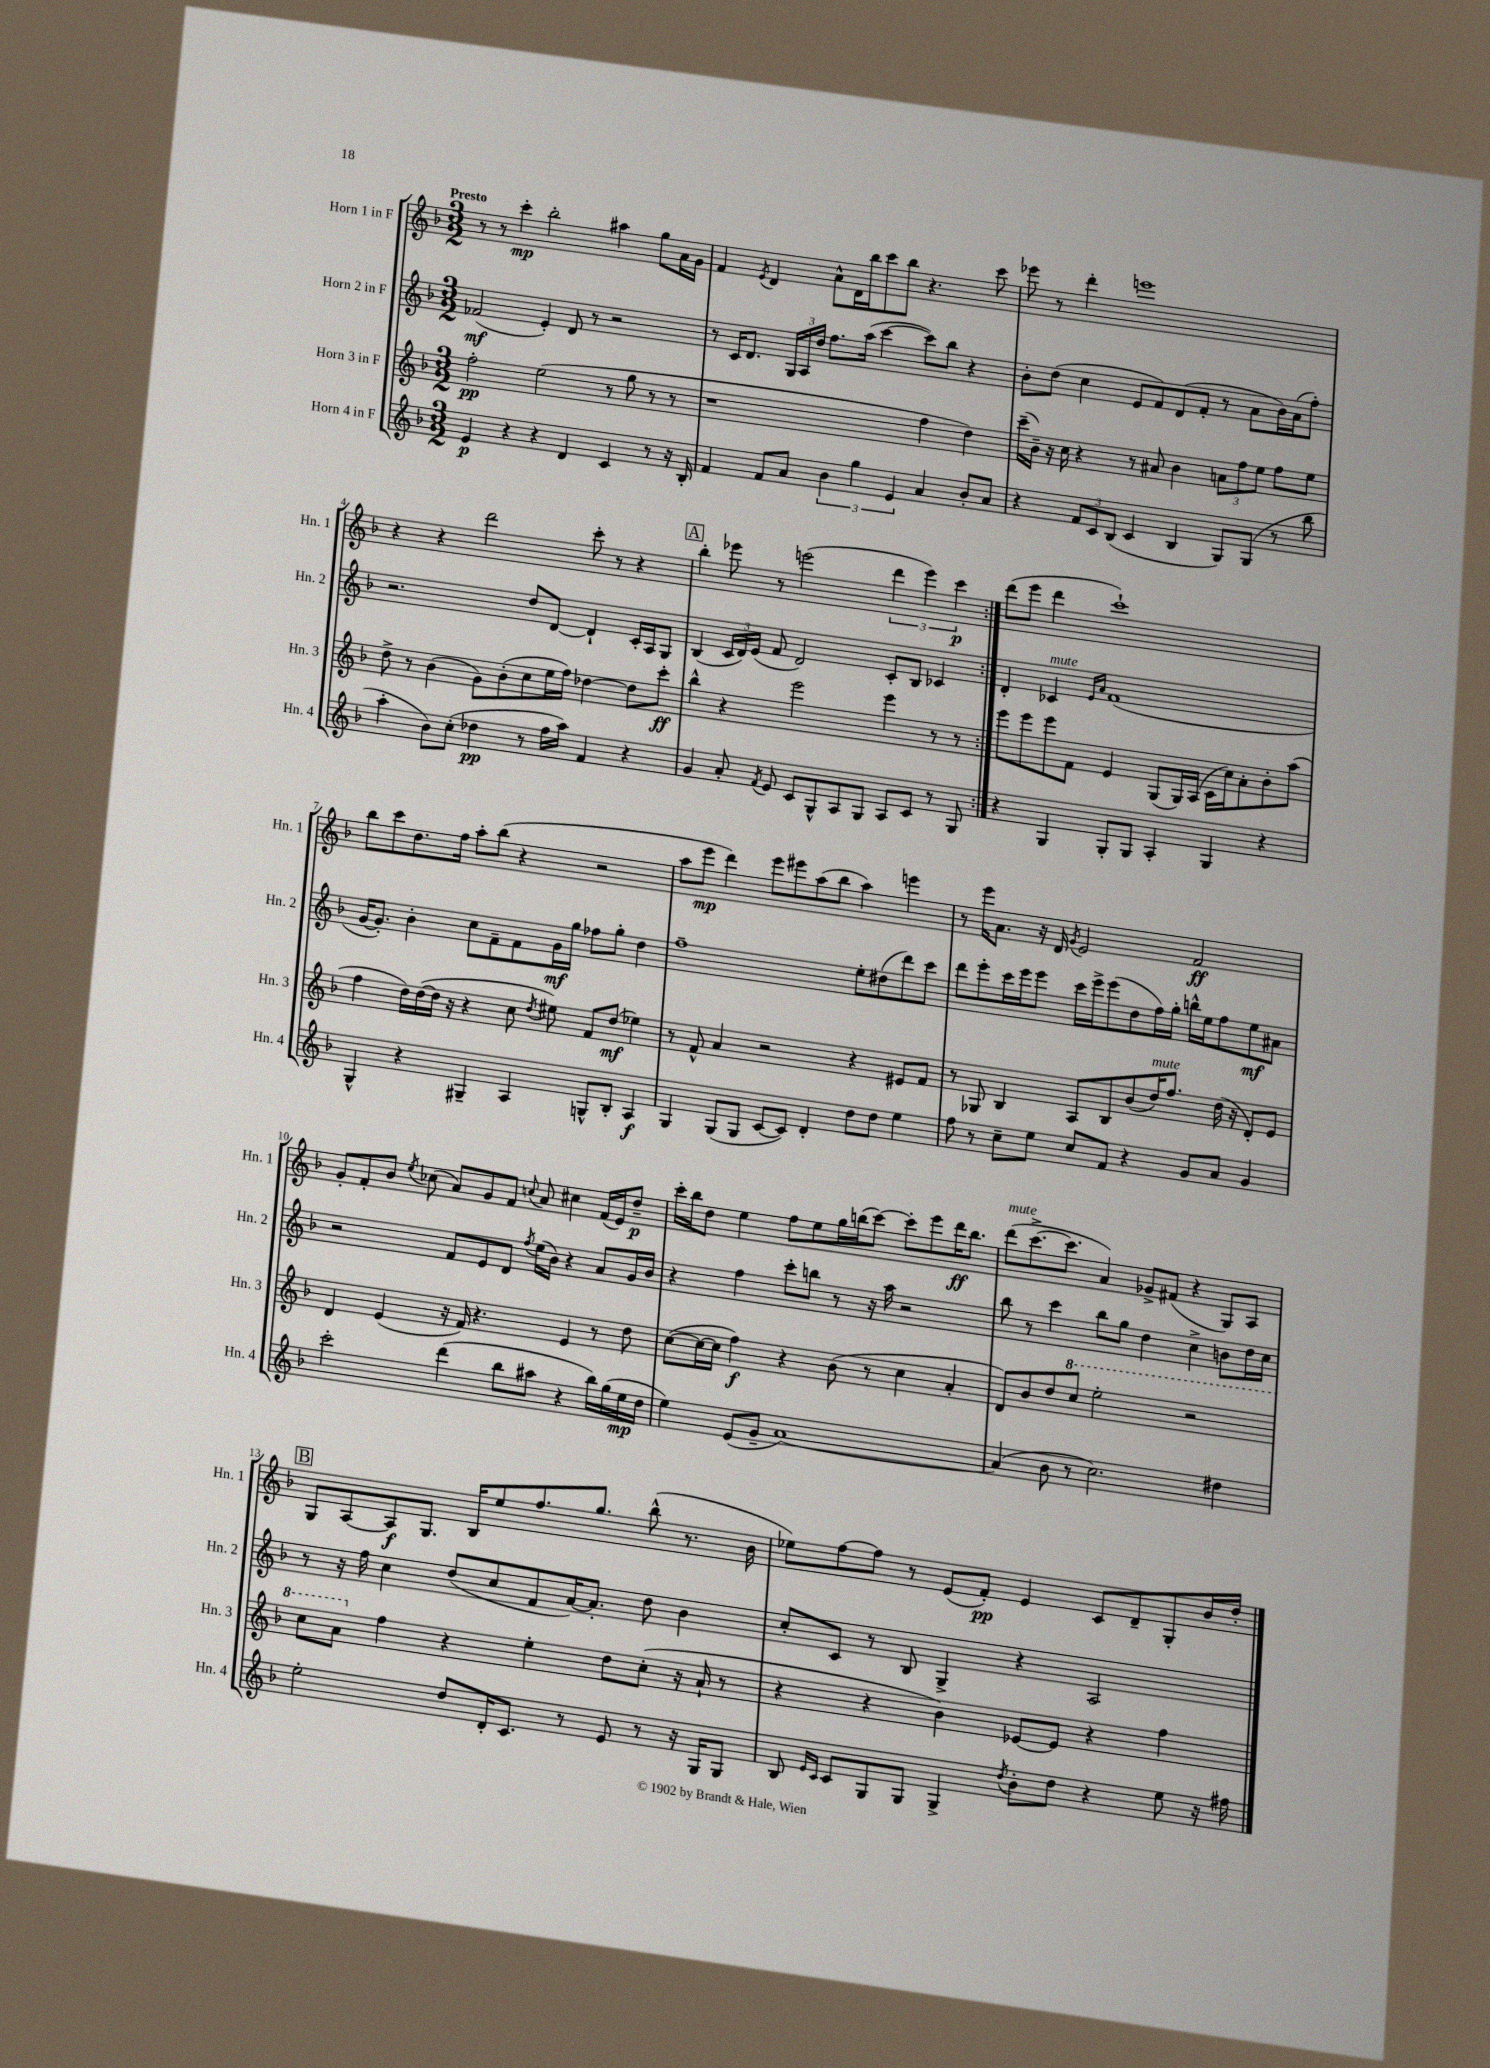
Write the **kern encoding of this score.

**kern	**kern	**kern	**kern
*staff4	*staff3	*staff2	*staff1
*clefG2	*clefG2	*clefG2	*clefG2
*k[b-]	*k[b-]	*k[b-]	*k[b-]
*M3/2	*M3/2	*M3/2	*M3/2
4e	2ff'	(2f-	8r
.	.	.	8r
4r	.	.	4ccc'
4r	(2ee	4e')	2bb-'
4d	.	8d	.
.	.	8r	.
4c	8r	2r	4aa#
.	8gg	.	.
8r	8r	.	8gg
16r	8r	.	16a
16B-'	.	.	16g
=	=	=	=
4f	1r	8r	4f
.	.	16c	.
.	.	8.d	.
.	.	.	8qe
8f	.	.	4d
8a	.	24G	.
.	.	24A	.
.	.	24dd	.
6b-	.	8.ff	8a^^
.	.	.	16d
6gg	.	.	.
.	.	(16aa	16bb-
.	.	[4ccc	8ccc
6e	.	.	.
.	.	.	8bb-
4a	4ff	8ccc])	4.r
.	.	8bb-	.
8b-'	4dd)	4r	.
8a	.	.	8ccc
=	=	=	=
4r	(16ccc~	8b-'	8eee-
.	16b-~)	.	.
.	16r	(8dd	8r
.	16cc	.	.
12f	4r	4cc	4ddd'
12c	.	.	.
(12B-	.	.	.
4c	8r	8e	1eee
.	8a#	8f)	.
4B-	4b-	(8d	.
.	.	8f'	.
8G)	12a	8r	.
.	12ff	.	.
(8G	.	8a	.
.	12ee	.	.
8r	8ff	16b-)	.
.	.	(16a	.
8bb-	8ee	8ff')	.
=	=	=	=
4aa'	8dd^	2.r	4r
.	8r	.	.
8b-)	(4b-	.	4r
(8cc'	.	.	.
4dd-	8g)	.	2ddd
.	(8b-'	.	.
8r	8cc	8dd	.
16ff	16ee	[8d	.
16aa)	16ff)	.	.
4f	[4dd-	4d`]	8ccc'
.	.	.	8r
4r	8dd-]	16c'	4r
.	.	16A	.
.	8ccc'	8G	.
=	=	=	=
4g	4bb-^^	(4B-	4bb-'
8a'	4r	24c	8eee-
.	.	24d)	.
.	.	(24e	.
8qf	.	.	.
8e	.	8f	8r
8c	2eee	2d)	(2eee
8G^^	.	.	.
8A	.	.	.
8G	.	.	.
8A	4eee	8c'	6ddd
8c	.	8B-	.
.	.	.	6eee)
8r	8r	4c-	.
.	.	.	6ccc
8G	8r	.	.
=:|!	=:|!	=:|!	=:|!
4r	8eee	4d'	(8ddd
.	8eee	.	8eee
4G	8eee	4c-	4ddd
.	8f	.	.
.	.	16qqe	.
.	.	16qqa	.
8G'	4e	(1f	1ccc`)
8G	.	.	.
4A'	(8G	.	.
.	16G)	.	.
.	(16A	.	.
4G	16c	.	.
.	16cc)	.	.
.	8a'	.	.
4r	8b-'	.	.
.	(8aa	.	.
=	=	=	=
4G^^	4ff	[16g	8bb-
.	.	8.g'])	.
.	.	.	8ccc
4r	16dd)	4b-'	8.dd
.	([16dd	.	.
.	16dd]	.	.
.	16r	.	16ff
4G#~	4r	8cc	8aa'
.	.	8f~	(8bb-
4A	8cc	8f	4r
.	8qdd	.	.
.	8ee#)	16g	.
.	.	16gg	.
8G^^	8f	8ff-	2r
8B-'	(8dd	8gg'	.
4A	4ee-)	4dd	.
=	=	=	=
4G	8r	1ff~	8aa
.	8f^^	.	8eee
(8G	4a	.	4ddd)
8G	.	.	.
[8c	2r	.	8eee
8c])	.	.	8eee#
4d'	.	.	(8aa
.	.	.	8bb-
8dd	4r	8ee'	4aa)
8dd	.	(8dd#	.
4ee	8e#	8ddd)	4eee
.	8f	8ccc	.
=	=	=	=
8ff	8r	8ddd	8r
8r	8G-	8eee'	16eee
.	.	.	8.a
8cc~	4B-	16ccc	.
.	.	16eee	.
8ee	.	8eee	16r
.	.	.	16d
.	.	.	8qg
8cc	8A	16ccc	2e
.	.	16eee^	.
8f	8B-	(8eee	.
4r	(8b-	8dd	.
.	16dd)	16ff)	.
.	8.ff	16gg'	.
8g	.	16bb^^	2f
.	.	16ee	.
8a	(16dd	8ff	.
.	16r	.	.
4g	8d')	8ee	.
.	8e	8a#	.
=	=	=	=
2ccc'	4d	2r	8g'
.	.	.	8f'
.	(4e	.	8b-
.	.	.	8qee
.	.	.	(8cc-
(4ddd	16r	8f	8a)
.	16f)	.	.
.	4.r	8e	8g
8bb-	.	8d	8f
.	.	8qff	8qqcc
8aa#	.	(16ee	8a
.	.	16b-)	.
4r	4e	4r	4cc#
16bb-)	8r	8a	(16f
(16gg	.	.	16e)
16ee	8dd	16g	8dd~
16dd	.	16b-	.
=	=	=	=
4ee)	([8cc	4r	16ccc'
.	.	.	16bb-
.	16cc_	.	8dd
.	16cc]	.	.
(8e	4ff)	4ff	4ee
8g~	.	.	.
[1a)	4r	8ccc'	8ff
.	.	8bb	8ee
.	(8b-	8r	16gg
.	.	.	(16bb
.	8r	16r	[8ccc)
.	.	16aa	.
.	4cc	2r	8ccc']
.	.	.	8eee
.	4a'	.	16ddd
.	.	.	8.bb
=	=	=	=
(4a]	8d)	8bb-	(8ddd
.	8b-	8r	[8.ccc^
8b-	8dd	4ccc	.
.	.	.	8.ccc]
8r	8ccc	.	.
2.cc)	2eee'	8bb-	4a)
.	.	8gg	.
.	.	4dd	8g-^
.	.	.	(8f#
.	2r	4cc^	4r
4dd#	.	8b	8G)
.	.	16dd	8A
.	.	16cc	.
=	=	=	=
2ee'	8ccc	8r	8G
.	8aa	16r	[8A
.	.	16ff	.
.	4ff	4cc	8A]
.	.	.	8.G
8dd	4r	(8dd	.
.	.	.	16B-
16d'	.	8cc	8ee
8.c	.	.	.
.	4ee'	8f	8.ff
8r	.	[16a)	.
.	.	8.a']	8.gg
8e	8dd	.	.
8r	(8cc'	8dd	(8bb-^^
16r	16r	4b-	8.r
16G	16a`	.	.
8G	8r	.	.
.	.	.	16b-
=	=	=	=
8B-	4r	8cc'	8ee-)
16qqe	.	.	.
16qqc	.	.	.
8c	.	8c	[8ff
8G	4r	8r	8ff]
8G	.	8B-	8r
4G^	4b-)	4G^	(8e
.	.	.	8f')
8qdd	.	.	.
8b-'	[8e-	4r	4e
8dd	8e-]	.	.
4r	4r	2A	8c
.	.	.	8d~
8ee	4ff	.	8G'
16r	.	.	16b-
16ff#	.	.	16dd'
==	==	==	==
*-	*-	*-	*-
